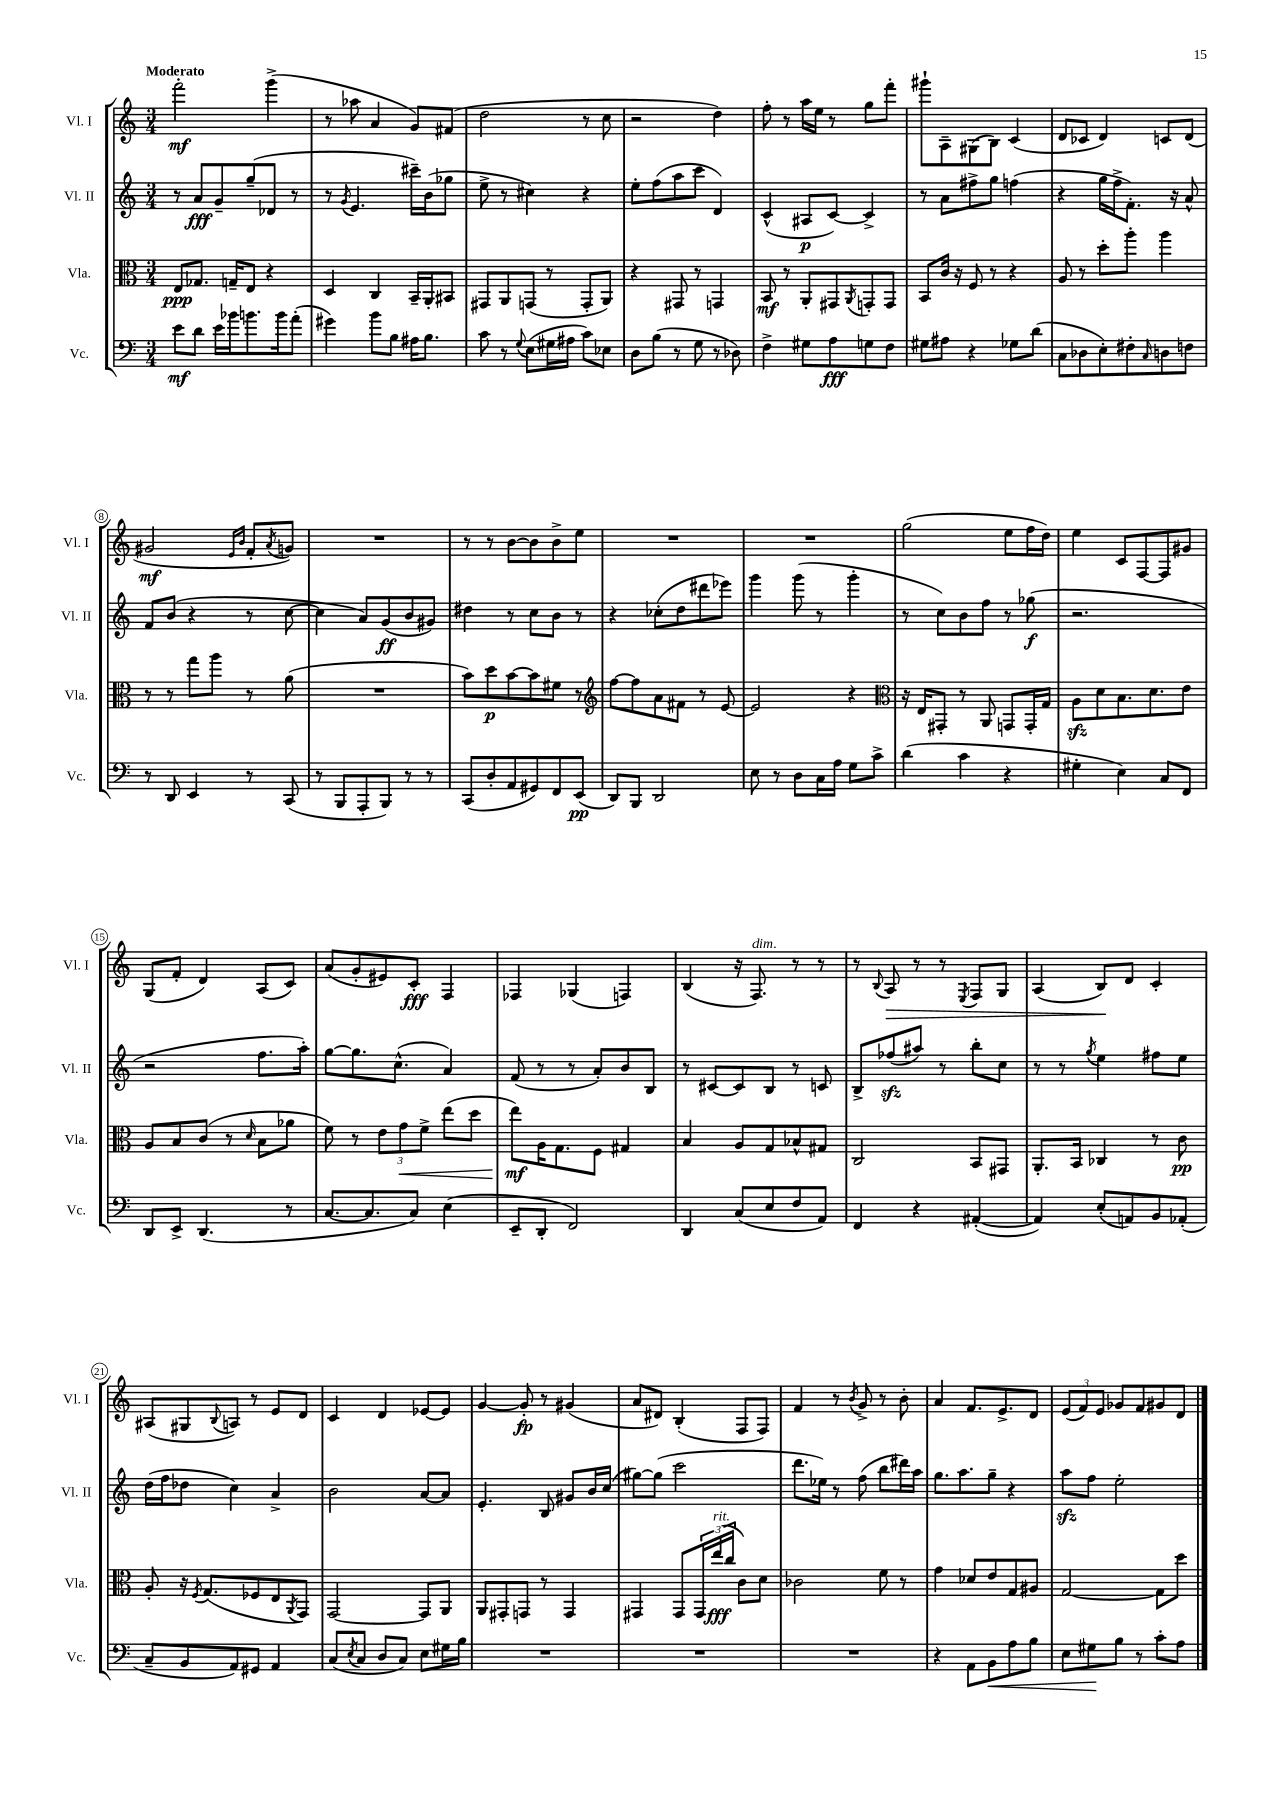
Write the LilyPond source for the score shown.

<<
\new StaffGroup <<
\new Staff = "s0" \with { instrumentName = "Vl. I" shortInstrumentName = "Vl. I" } {
    \clef treble \key c \major \numericTimeSignature \time 3/4 \tempo "Moderato"
    f'''2-.\mf g'''4->( |
    r8 aes''8 a'4 g'8) fis'8( |
    d''2 r8 c''8 |
    r2 d''4) |
    f''8-. r8 a''16 e''16 r8 g''8 f'''8-. |
    gis'''8-! a8-- gis8( b8) c'4( |
    d'8 ces'8 d'4) c'8 d'8( |
    gis'2\mf \grace { e'16 b'16 } f'8-. \acciaccatura { a'8 } g'8) |
    R2. |
    r8 r8 b'8~ b'8 b'8-> e''8 |
    R2. |
    R2. |
    g''2( e''8 f''16 d''16) |
    e''4 c'8 f8~ f8 gis'8 |
    g8( f'8-. d'4) a8( c'8) |
    a'8( g'8-. eis'8) c'8-.\fff f4 |
    fes4 ges4( f4) |
    b4( r16 f8.^\markup { \italic "dim." }) r8 r8 |
    r8 \appoggiatura { b8 } a8\> r8 r8 \acciaccatura { e8 } f8 g8 |
    a4( b8\!) d'8 c'4-. |
    ais8( gis8 \appoggiatura { b8 } a8) r8 e'8 d'8 |
    c'4 d'4 ees'8~ ees'8 |
    g'4~ g'8-.\fp r8 gis'4( |
    a'8 dis'8) b4-.( f8 f8) |
    f'4 r8 \acciaccatura { b'8 } g'8-> r8 b'8-. |
    a'4 f'8. e'8.-> d'8 |
    \tuplet 3/2 { e'8( f'8) e'8 } ges'8 f'8 gis'8 d'8 \bar "|." |
}
\new Staff = "s1" \with { instrumentName = "Vl. II" shortInstrumentName = "Vl. II" } {
    \clef treble \key c \major \numericTimeSignature \time 3/4
    r8 a'8\fff g'8-- g''8--( des'8 r8 |
    r8 \acciaccatura { g'8 } e'4. cis'''16--) b'16( ges''8 |
    e''8-> r8 cis''4) r4 |
    e''8-. f''8( a''8 c'''8 d'4) |
    c'4-^( ais8\p c'8~) c'4-> |
    r8 a'8 fis''8-> g''8 f''4( |
    r4 g''16 f''16-> f'8.-.) r16 a'8-^ |
    f'8 b'8( r4 r8 c''8~ |
    c''4 a'8) g'8\ff( b'8 gis'8) |
    dis''4 r8 c''8 b'8 r8 |
    r4 ces''8-.( d''8 dis'''8 ees'''8) |
    g'''4 g'''8( r8 g'''4-. |
    r8 c''8) b'8 f''8 r8 ges''8\f( |
    r2. |
    r2 f''8. a''16-.) |
    g''8~ g''8. c''8.-^( a'4) |
    f'8( r8 r8 a'8-.) b'8 b8 |
    r8 cis'8~ cis'8 b8 r8 c'8 |
    b8-> fes''8\sfz( ais''8) r8 b''8-. c''8 |
    r8 r8 \acciaccatura { g''8 } e''4 fis''8 e''8 |
    d''16( f''16 des''8 c''4) a'4-> |
    b'2 a'8~ a'8 |
    e'4.-. b8 gis'8 b'16 c''16( |
    gis''8~) gis''8( c'''2 |
    d'''8. ees''16) r8 f''8( b''8 dis'''16) a''16 |
    g''8. a''8. g''8-- r4 |
    a''8\sfz f''8 e''2-. \bar "|." |
}
\new Staff = "s2" \with { instrumentName = "Vla." shortInstrumentName = "Vla." } {
    \clef alto \key c \major \numericTimeSignature \time 3/4
    e8\ppp ges8. g16-- e8 r4 |
    d4 c4 b,16-- a,16-. bis,8 |
    gis,8 a,8 g,8( r8 g,8-. a,8) |
    r4 gis,8 r8 g,4 |
    b,8\mf r8 a,8-. gis,8 \acciaccatura { a,8 } g,8-. g,8 |
    b,8 c'16 r16 f8 r8 r4 |
    a8 r8 d''8-. a''8-. a''4 |
    r8 r8 g''8 a''8 r8 a'8( |
    R2. |
    b'8) d''8\p b'8~ b'8 fis'8 r8 |
    \clef treble f''8~ f''8 a'8 fis'8 r8 e'8~ |
    e'2 r4 |
    \clef alto r16 e16 gis,8-. r8 a,8 g,8 g,16-. g16 |
    a8\sfz d'8 b8. d'8. e'8 |
    a8 b8 c'8( r8 \grace { d'16 } b8 aes'8 |
    f'8) r8 \tuplet 3/2 { e'8 g'8\< f'8-> } e''8( d''8 |
    e''8\mf\!) a16 g8. f8 gis4 |
    b4 a8 g8 bes8-^ gis8 |
    c2 b,8 gis,8 |
    a,8.-. b,16 ces4 r8 c'8\pp |
    a8-. r16 \acciaccatura { f8 } g8.( fes8 e8 \acciaccatura { a,8 } g,8) |
    g,2~ g,8 a,8 |
    a,8 gis,8-. g,8 r8 g,4 |
    gis,4 gis,8 \tuplet 3/2 { gis,16 e''16\fff^\markup { \italic "rit." }( c''16 } c'8) d'8 |
    ces'2 f'8 r8 |
    g'4 des'8 e'8 g8 ais8 |
    g2~ g8 d''8 \bar "|." |
}
\new Staff = "s3" \with { instrumentName = "Vc." shortInstrumentName = "Vc." } {
    \clef bass \key c \major \numericTimeSignature \time 3/4
    e'8\mf d'8 e'16 bes'16 b'8. b'16 a'8-.( |
    gis'4) b'8 b8 ais16 b8. |
    c'8 r8 \appoggiatura { g8 } e8( gis16 ais16 c'8) ees8 |
    d8 b8( r8 g8 r8 des8) |
    f4-> gis8 a8\fff g8 f8 |
    gis8 ais8 r4 ges8 d'8( |
    c8 des8 e8-.) fis8-. \grace { c16 } d8 f8 |
    r8 d,8 e,4 r8 c,8( |
    r8 b,,8 a,,8-. b,,8) r8 r8 |
    c,8( d8-. a,8 gis,8) f,8 e,8\pp( |
    d,8) b,,8 d,2 |
    e8 r8 d8 c16 a16 g8 c'8-> |
    d'4( c'4 r4 |
    gis4-. e4) c8 f,8 |
    d,8 e,8-> d,4.( r8 |
    c8.~ c8. c8) e4( |
    e,8-- d,8-. f,2) |
    d,4 c8( e8 f8 a,8) |
    f,4 r4 ais,4~-.( |
    ais,4) e8-.( a,8) b,8 aes,8-.( |
    c8-- b,8 a,8) gis,8 a,4 |
    c8( \acciaccatura { e8 } c8 d8 c8) e8 gis16 b16 |
    R2. |
    R2. |
    R2. |
    r4 a,8 b,8\< a8 b8 |
    e8 gis8\! b8 r8 c'8-. a8 \bar "|." |
}
>>
>>
\layout { \context { \Score \override BarNumber.stencil = #(make-stencil-circler 0.1 0.3 ly:text-interface::print) } }
